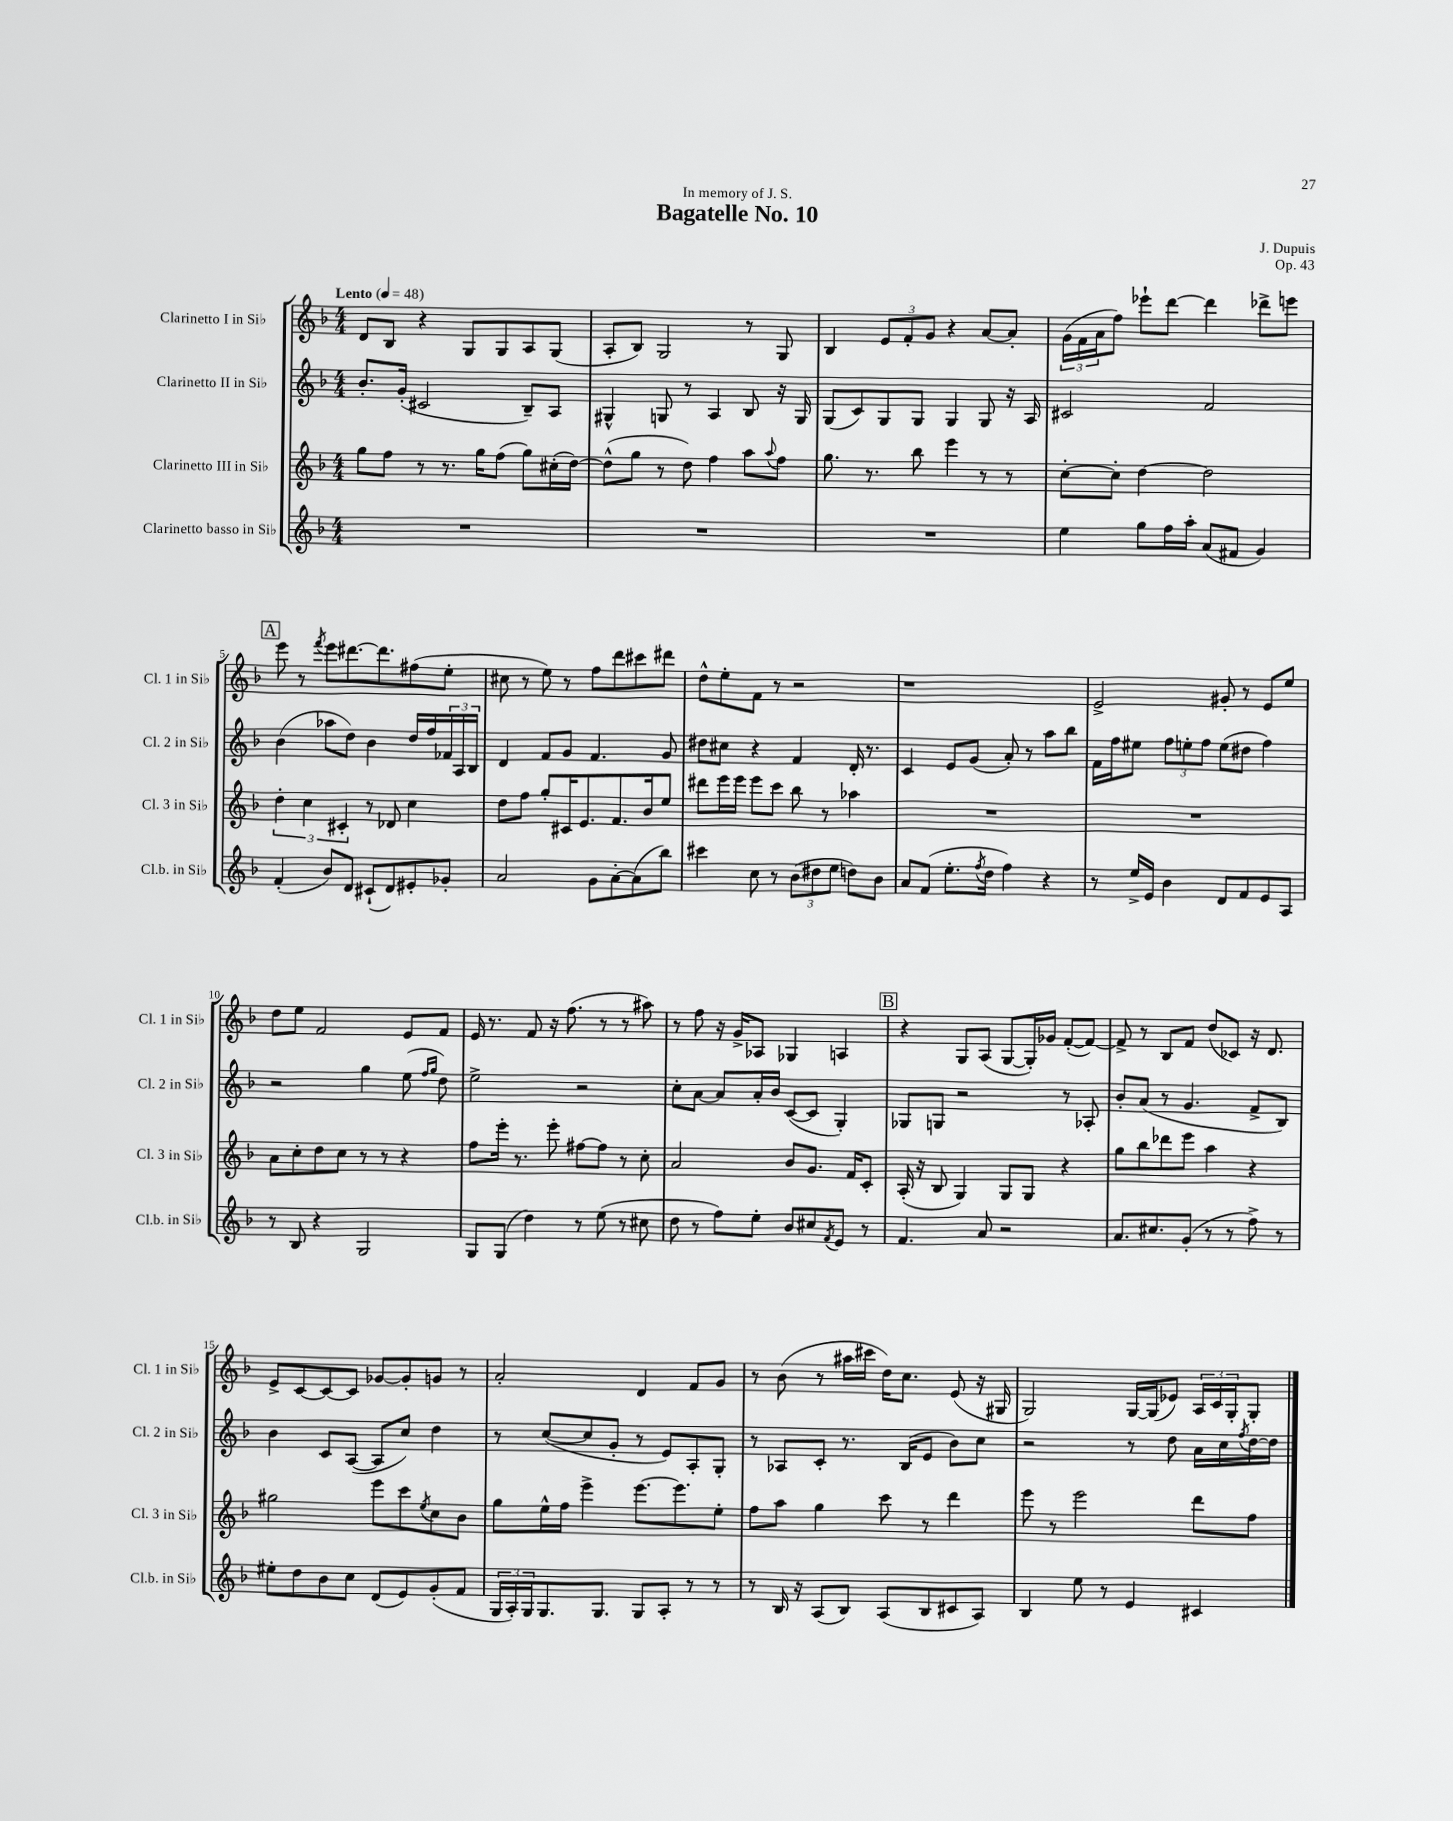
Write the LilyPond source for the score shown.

\header { title = "Bagatelle No. 10" composer = "J. Dupuis" dedication = "In memory of J. S." opus = "Op. 43" }
<<
\new StaffGroup <<
\new Staff = "s0" \with { instrumentName = "Clarinetto I in Sib" shortInstrumentName = "Cl. 1 in Sib" } {
    \clef treble \key f \major \numericTimeSignature \time 4/4 \tempo "Lento" 4 = 48
    d'8 bes8 r4 g8 g8 a8 g8( |
    a8-. bes8) g2 r8 g8 |
    bes4 \tuplet 3/2 { e'8 f'8-. g'8 } r4 a'8~ a'8-. |
    \tuplet 3/2 { g'16( f'16 a'16 } f''8) ees'''8-! d'''8~ d'''4 des'''8-> e'''8 |
    \mark \markup { \box "A" } e'''8 r8 \acciaccatura { f'''8 } e'''8 dis'''8.~ dis'''8. fis''8( e''8-. |
    cis''8 r8 e''8) r8 f''8 d'''8 cis'''8 dis'''8 |
    d''8-^ e''8-. f'8 r8 r2 |
    r1 |
    e'2-> gis'8-. r8 e'8 e''8 |
    d''8 e''8 f'2 e'8 f'8 |
    e'16 r8. f'8 r16 f''8.( r8 r8 ais''8) |
    r8 f''8 r16 g'16-> aes8 ges4 a4 |
    \mark \markup { \box "B" } r4 g8 a8( g8~ g16-.) ges'16 f'8~-.( f'8~) |
    f'8-> r8 bes8 f'8 d''8( ces'8) r16 d'8. |
    e'8-> c'8~ c'8~ c'8 ges'8~ ges'8-. g'8 r8 |
    a'2-. d'4 f'8 g'8 |
    r8 bes'8( r8 ais''16 cis'''16 d''16) c''8. e'8( r16 gis16 |
    g2) g16~ g16( ees'8) \tuplet 3/2 { a16 c'16 g16-. } g8-. \bar "|." |
}
\new Staff = "s1" \with { instrumentName = "Clarinetto II in Sib" shortInstrumentName = "Cl. 2 in Sib" } {
    \clef treble \key f \major \numericTimeSignature \time 4/4
    bes'8.-. g'16-.( cis'2 bes8--) a8 |
    gis4-^ g8 r8 a4 bes8 r16 g16 |
    g8( c'8) g8 g8 g4 g8 r16 a16 |
    cis'2 f'2 |
    \mark \markup { \box "A" } bes'4( aes''8 d''8) bes'4 d''16 f''16 \tuplet 3/2 { fes'16 a16 bes16 } |
    d'4 f'8 g'8 f'4. g'8 |
    dis''8 cis''8 r4 f'4 d'16-. r8. |
    c'4 e'8 g'8( a'8-.) r8 a''8 bes''8 |
    f'16 f''16 eis''8 \tuplet 3/2 { f''8 e''8-. f''8 } e''8( dis''8 f''4) |
    r2 g''4 e''8( \grace { f''16 g''16 } d''8) |
    e''2-> r2 |
    c''8-. a'8~ a'8 a'16-. bes'16 c'8~( c'8 g4-.) |
    \mark \markup { \box "B" } ges8 g8 r2 r8 aes8-. |
    bes'8-. a'8( r8 g'4. f'8-> bes8) |
    bes'4 c'8 a8~( a8 c''8) d''4 |
    r8 c''8~( c''8 g'8-. r8 e'8) a8-. g8-. |
    r8 aes8 c'8-. r8. bes16( e'8 bes'8) c''8 |
    r2 r8 d''8 a'16 c''16 \acciaccatura { f''8 } d''16~ d''16 \bar "|." |
}
\new Staff = "s2" \with { instrumentName = "Clarinetto III in Sib" shortInstrumentName = "Cl. 3 in Sib" } {
    \clef treble \key f \major \numericTimeSignature \time 4/4
    g''8 f''8 r8 r8. g''16 f''8( g''8) cis''16-.( d''16~) |
    d''8-^( g''8 r8 d''8) f''4 a''8 \appoggiatura { a''8 } f''8 |
    g''8. r8. bes''8 e'''4 r8 r8 |
    c''8~-. c''8-. d''4~ d''2 |
    \mark \markup { \box "A" } \tuplet 3/2 { d''4-. c''4 cis'4-. } r8 des'8 c''4 |
    d''8 f''8 g''8-. cis'16 e'8. f'8. bes'16 e''8 |
    dis'''8 e'''16 e'''16 e'''8 c'''8 bes''8 r8 aes''4 |
    R1 |
    R1 |
    a'8 c''8-. d''8 c''8 r8 r8 r4 |
    f''8 e'''16-. r8. e'''8-. fis''8~ fis''8 r8 c''8-. |
    a'2 bes'8 g'8. f'16 c'8-. |
    \mark \markup { \box "B" } a16-.( r16 bes8 g4) g8 g8 r4 |
    g''8 bes''8 des'''8 e'''8 a''4 r4 |
    gis''2 e'''8 c'''8 \acciaccatura { e''8 } c''8 bes'8 |
    g''8 e''16-^ f''16 e'''4-> e'''8.~ e'''8. e''8-. |
    f''8 a''8 g''4 c'''8 r8 d'''4 |
    e'''8 r8 e'''2 d'''8 f''8 \bar "|." |
}
\new Staff = "s3" \with { instrumentName = "Clarinetto basso in Sib" shortInstrumentName = "Cl.b. in Sib" } {
    \clef treble \key f \major \numericTimeSignature \time 4/4
    R1 |
    R1 |
    R1 |
    e''4 g''8 f''16 a''16-. a'8( fis'8 g'4) |
    \mark \markup { \box "A" } f'4-.( bes'8) d'8 cis'8-!( d'8) eis'8-. ges'8-. |
    a'2 g'8 a'8~-. a'8( bes''8) |
    cis'''4 c''8 r8 \tuplet 3/2 { bes'8( dis''8 e''8 } d''8) bes'8 |
    a'8 f'8( e''8.-. \acciaccatura { f''8 } d''16 f''4) r4 |
    r8 e''16-> e'16 bes'4 d'8 f'8 e'8 a8 |
    r8 bes8 r4 g2 |
    g8 g8( d''4) r8 e''8( r8 cis''8 |
    d''8 r8 f''8) e''8-. bes'8 cis''8 \acciaccatura { f'8 } e'8 r8 |
    \mark \markup { \box "B" } f'4. a'8 r2 |
    a'8. cis''8. g'8-.( r8 r8 f''8->) r8 |
    eis''8-. d''8 bes'8 c''8 d'8( e'8) g'8-.( f'8 |
    \tuplet 3/2 { g16 a16-.) g16 } g8. g8. g8 a8-. r8 r8 |
    r8 bes16 r16 a8( bes8) a8( bes8 cis'8 a8) |
    bes4 e''8 r8 e'4 cis'4 \bar "|." |
}
>>
>>
